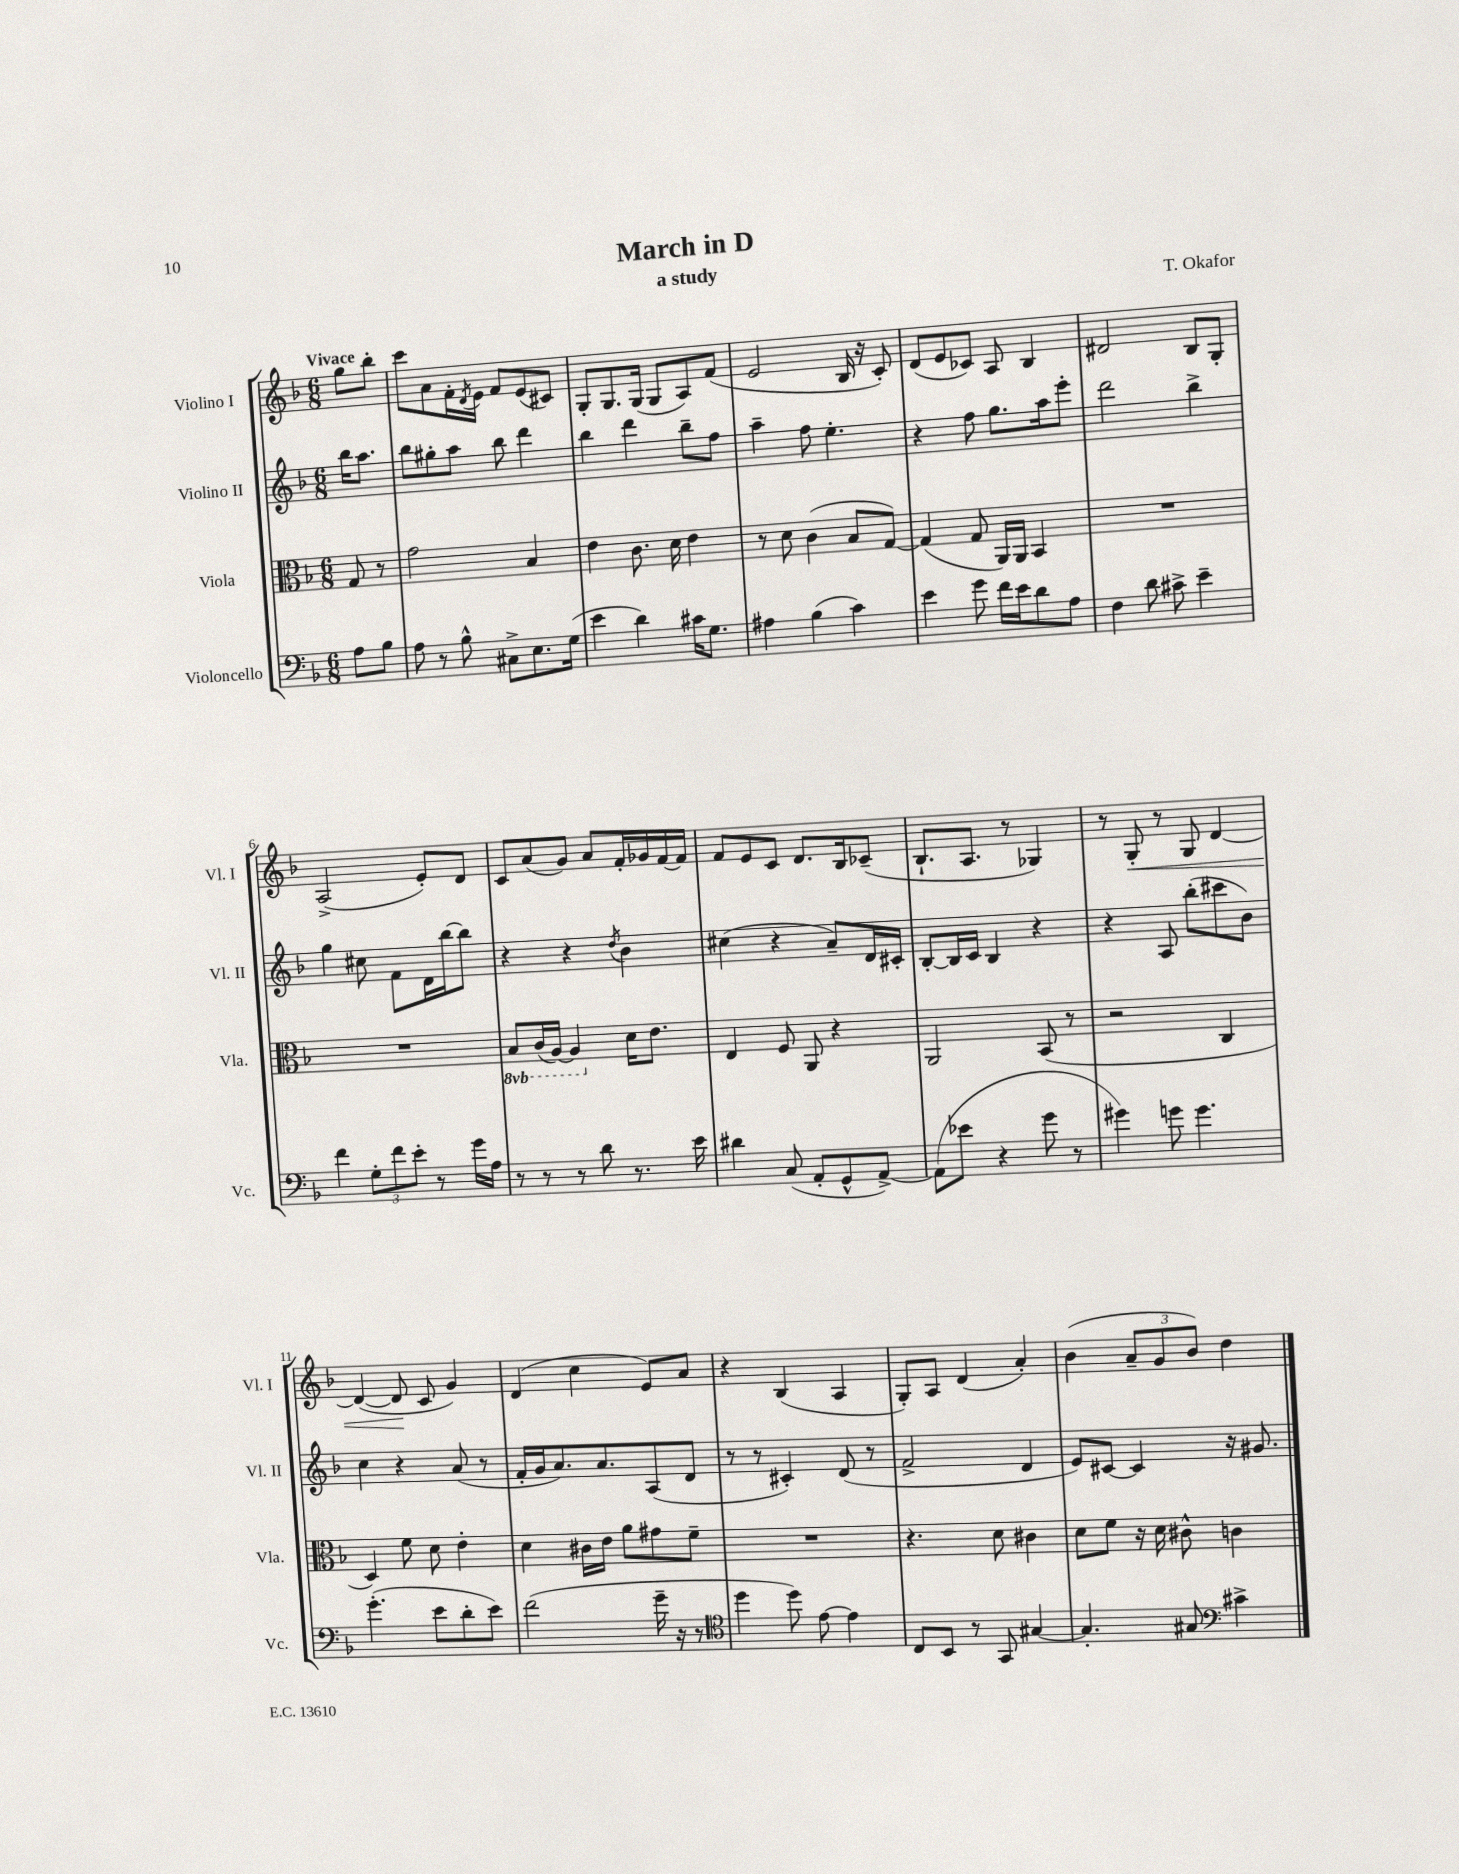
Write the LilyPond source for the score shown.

\header { title = "March in D" composer = "T. Okafor" subtitle = "a study" }
<<
\new StaffGroup <<
\new Staff = "s0" \with { instrumentName = "Violino I" shortInstrumentName = "Vl. I" } {
    \clef treble \key f \major \numericTimeSignature \time 6/8 \partial 4 \tempo "Vivace"
    g''8 bes''8-. |
    c'''8 a'8 f'16-. \acciaccatura { d'8 } e'16 f'8 e'8( cis'8) |
    g8-. g8. g16( g8 a8) f'8( |
    e'2 bes16 r16 c'8-.) |
    d'8( e'8 ces'8) a8 bes4 |
    dis'2 bes8 g8-. |
    a2->( e'8-.) d'8 |
    c'8 a'8( g'8) a'8 f'16-. ges'16 f'16~ f'16 |
    f'8 e'8 c'8 d'8. bes16 ces'8--( |
    bes8.-! a8. r8 ges4) |
    r8 g8-.\< r8 g8 d'4~ |
    d'4~( d'8\! c'8 g'4) |
    d'4( c''4 e'8) a'8 |
    r4 bes4( a4 |
    g8-.) a8 d'4( a'4-.) |
    bes'4( \tuplet 3/2 { a'8-- g'8 bes'8) } d''4 \bar "|." |
}
\new Staff = "s1" \with { instrumentName = "Violino II" shortInstrumentName = "Vl. II" } {
    \clef treble \key f \major \numericTimeSignature \time 6/8 \partial 4
    bes''16 a''8. |
    bes''8 gis''8-. a''8 bes''8 d'''4 |
    bes''4 d'''4 bes''8-- f''8 |
    a''4-- f''8 e''4.-. |
    r4 f''8 g''8. a''16 e'''8-. |
    d'''2 bes''4-> |
    g''4 cis''8 f'8 d'16 bes''16~ bes''8 |
    r4 r4 \acciaccatura { d''8 } bes'4 |
    cis''4( r4 a'8--) d'16 cis'16-. |
    bes8~-. bes16 c'16 bes4 r4 |
    r4 a8 bes''8-.( cis'''8 bes'8) |
    c''4 r4 a'8( r8 |
    f'16-. g'16 a'8.) a'8. a8( d'8 |
    r8 r8 cis'4-.) d'8( r8 |
    f'2-> d'4 |
    e'8) cis'8~ cis'4 r16 gis'8. \bar "|." |
}
\new Staff = "s2" \with { instrumentName = "Viola" shortInstrumentName = "Vla." } {
    \clef alto \key f \major \numericTimeSignature \time 6/8 \set Staff.ottavationMarkups = #ottavation-simple-ordinals \partial 4
    g8 r8 |
    g'2 bes4 |
    e'4 c'8. d'16 e'4 |
    r8 d'8 c'4( bes8 g8~) |
    g4( g8 a,16) a,16 bes,4 |
    R2. |
    R2. |
    \ottava #-1 bes,8 c16( a,16~) a,4 \ottava #0 d'16 e'8. |
    e4 f8 a,8 r4 |
    a,2 bes,8( r8 |
    r2 c4 |
    d4) f'8 d'8 e'4-. |
    d'4 cis'16 e'16 a'8 gis'8 f'8-- |
    R2. |
    r4. d'8 cis'4 |
    d'8 f'8 r16 d'16 cis'8-^ c'4 \bar "|." |
}
\new Staff = "s3" \with { instrumentName = "Violoncello" shortInstrumentName = "Vc." } {
    \clef bass \key f \major \numericTimeSignature \time 6/8 \partial 4
    a8 bes8 |
    a8 r8 bes8-^ cis8-> e8. g16( |
    e'4 d'4) cis'16 g8. |
    ais4 bes4( c'4) |
    e'4 g'8 f'16 e'16 d'8 a8 |
    f4 d'8 cis'8-> e'4-- |
    f'4 \tuplet 3/2 { g8-. f'8 e'8-. } r8 g'16 a16 |
    r8 r8 r8 d'8 r8. e'16 |
    dis'4 c8( a,8-. g,8-^ a,8~->) |
    a,8( ees'8 r4 g'8 r8 |
    gis'4) g'8 g'4. |
    g'4.-.( e'8 d'8-. e'8) |
    f'2( g'16-- r16 r8 |
    \clef tenor d''4 d''8) e'8~ e'4 |
    c8 bes,8 r8 g,8 gis4~ |
    gis4.-. gis8 \clef bass cis'4-> \bar "|." |
}
>>
>>
